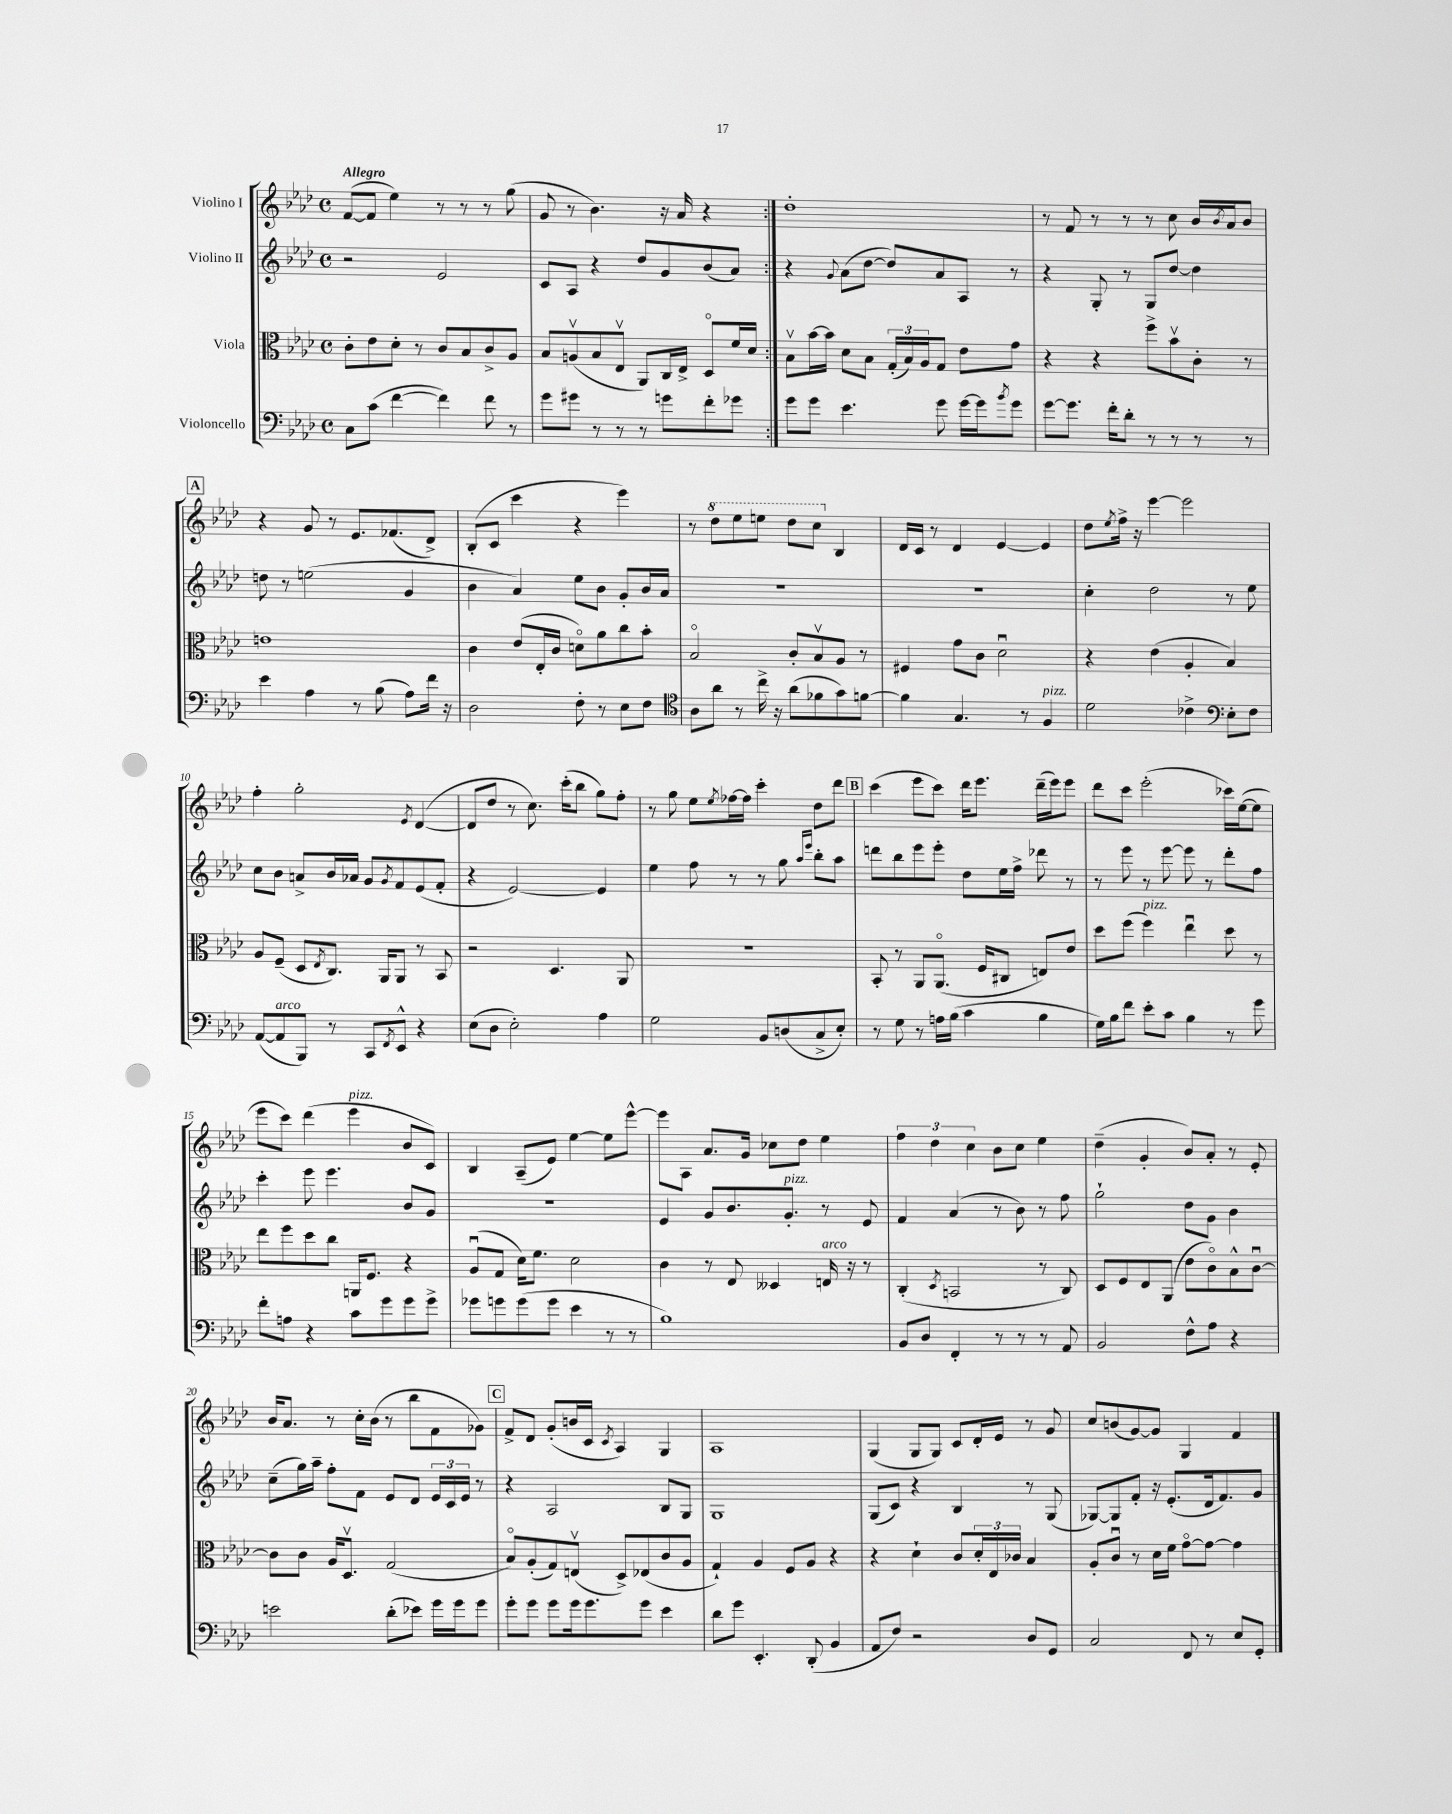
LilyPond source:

<<
\new StaffGroup <<
\new Staff = "s0" \with { instrumentName = "Violino I" } {
    \clef treble \key aes \major \defaultTimeSignature \time 4/4 \tempo "Allegro"
    \repeat volta 2 { f'8~( f'8 ees''4) r8 r8 r8 g''8( |
    g'8 r8 bes'4.) r16 aes'16 r4 | }
    des''1-. |
    r8 f'8 r8 r8 r8 c''8 bes'16 \acciaccatura { bes'8 } aes'16 bes'8 |
    \mark \markup { \box "A" } r4 g'8 r8 ees'8. fes'8.( des'8->) |
    bes8-.( c'8 c'''4 r4 ees'''4) |
    r8 \ottava #1 des'''8 ees'''8 e'''8 des'''8 c'''8 \ottava #0 bes4 |
    des'16 c'16 r8 des'4 ees'4~ ees'4 |
    des''8 \acciaccatura { ees''8 } f''16-> r16 ees'''4~ ees'''2 |
    f''4-. g''2-. \acciaccatura { ees'8 } des'4~( |
    des'8 des''8 r8 c''8.) c'''16-.( bes''8 g''8) f''8-. |
    r8 g''8 ees''8 \acciaccatura { ees''8 } fes''16~ fes''16 c'''4-. des''8 des'''8 |
    \mark \markup { \box "B" } c'''4( ees'''8 c'''8) des'''16 ees'''8. des'''16--( ees'''16) ees'''8 |
    des'''8 c'''8 ees'''2-.( ces'''16) ees''16~( ees''8 |
    ees'''8 c'''8) des'''4( ees'''4^\markup { \italic "pizz." } bes'8 c'8) |
    bes4 aes8--( ees'8) ees''4~ ees''8 ees'''8~-^ |
    ees'''8 aes8 aes'8. g'16 ces''8 des''8 ees''4 |
    \tuplet 3/2 { f''4 des''4 c''4 } bes'8 c''8 ees''4 |
    des''4--( g'4-. bes'8) aes'8-. r8 ees'8-. |
    bes'16 aes'8. r8 c''16-. bes'16( r8 bes''8 f'8 ges'8) |
    \mark \markup { \box "C" } f'8-> des'8 g'8-.( b'16 c'16 \acciaccatura { c'8 } aes4) g4 |
    aes1 |
    g4( g8 g8) c'8 des'16-. ees'16 r8 g'8 |
    c''8 b'8( g'8~) g'8 g4 f'4 \bar "|." |
}
\new Staff = "s1" \with { instrumentName = "Violino II" } {
    \clef treble \key aes \major \defaultTimeSignature \time 4/4
    \repeat volta 2 { r2 ees'2 |
    c'8 aes8 r4 des''8 g'8 bes'8( aes'8) | }
    r4 \appoggiatura { g'8 } aes'8( des''8~ des''8) aes'8 aes8 r8 |
    r4 g8-. r8 g8 des''8~ des''4 |
    \mark \markup { \box "A" } d''8 r8 e''2( g'4 |
    bes'4 aes'4) ees''8 bes'8 g'8-. bes'16 aes'16 |
    R1 |
    R1 |
    c''4-. des''2 r8 ees''8 |
    c''8 bes'8 a'8-> bes'16 aes'16 g'8 \acciaccatura { g'8 } f'8 ees'8( f'8-. |
    r4 ees'2~) ees'4 |
    ees''4 f''8 r8 r8 g''8 \grace { aes''16 ees'''16 } bes''8-. aes''8 |
    \mark \markup { \box "B" } d'''8 bes''8 ees'''8 ees'''8-. des''8 ees''16 f''16-> des'''8 r8 |
    r8 ees'''8 r8 ees'''8~ ees'''8 r8 des'''8-. f''8 |
    c'''4-. ees'''8 ees'''4. bes'8 g'8 |
    R1 |
    ees'4 g'8 bes'8. g'8.-.^\markup { \italic "pizz." } r8 ees'8 |
    f'4 aes'4( r8 bes'8) r8 f''8 |
    g''2-! des''8 g'8 bes'4 |
    c''8--( g''16) aes''16-- f''8-. f'8 ees'8 des'8 \tuplet 3/2 { ees'16 c'16 ees'16 } r8 |
    \mark \markup { \box "C" } r4 aes2 bes8 g8 |
    g1 |
    g8( c'8) r4 bes4 r8 g8( |
    ges8~) ges8 f'8-. r16 ees'8.-.( des'16 f'8.) g'8 \bar "|." |
}
\new Staff = "s2" \with { instrumentName = "Viola" } {
    \clef alto \key aes \major \defaultTimeSignature \time 4/4
    \repeat volta 2 { c'8-. ees'8 des'8-. r8 c'8 bes8 c'8-> aes8 |
    bes8 a8\upbow( bes8 ees8\upbow aes,8) c16 ees16-> des8\flageolet f'16 des'16 | }
    bes8\upbow bes'16~ bes'16 des'8 bes8 \tuplet 3/2 { g16-.( bes16) aes16 } g8 ees'8 g'8 |
    r4 r4 f''8-> bes'8\upbow c'8-. r8 |
    \mark \markup { \box "A" } e'1 |
    c'4 ees'8( ees16-. c'16 d'8\flageolet) aes'8 c''8 bes'8-. |
    bes2\flageolet c'8-. bes8\upbow aes8 r8 |
    fis4 g'8 c'8 des'2\downbow |
    r4 ees'4( aes4-. bes4) |
    aes8 f8--( des8 \acciaccatura { ees8 } c8.) aes,16 aes,8 r8 bes,8 |
    r2 des4. aes,8 |
    r1 |
    \mark \markup { \box "B" } bes,8-. r8 aes,8 aes,8.\flageolet( f16 cis8 e8) ees'8 |
    des''8 f''8( f''4^\markup { \italic "pizz." }) ees''4\downbow des''8 r8 |
    ees''8 f''8 des''8 c''8 a,16 f8. r4 |
    aes8\downbow( g8 des'16) f'8. des'2 |
    c'4 r8 ees8 deses4 e16^\markup { \italic "arco" } r16 r8 |
    c4-.( \acciaccatura { des8 } b,2 r8 c8) |
    des8 f8 ees8 aes,8( ees'8 c'8\flageolet) bes8-^ c'8~\downbow |
    c'8 c'8 aes16 des8.\upbow g2( |
    \mark \markup { \box "C" } bes8\flageolet) aes8-.( g8) e8\upbow( des8->) ees8( c'8 aes8 |
    g4-!) aes4 f8 aes8 r4 |
    r4 des'4-! c'8 \tuplet 3/2 { des'16-. ees16 ces'16 } bes4 |
    aes8-. c'8\downbow r8 des'16 f'16 g'8~\flageolet g'8~ g'4 \bar "|." |
}
\new Staff = "s3" \with { instrumentName = "Violoncello" } {
    \clef bass \key aes \major \defaultTimeSignature \time 4/4
    \repeat volta 2 { c8 c'8( f'4~ f'4) f'8 r8 |
    g'8 gis'8 r8 r8 r8 g'8 f'8-. ges'8 | }
    g'8 g'8 ees'4. g'8 g'16~ g'16 \acciaccatura { bes'8 } g'8 |
    g'8~ g'8. f'16-. des'8-. r8 r8 r8 r8 |
    \mark \markup { \box "A" } ees'4 aes4 r8 bes8( aes8) f'16 r16 |
    des2 f8-. r8 ees8 f8 |
    \clef tenor aes8 aes'8 r8 c''16-> r16 aes'8( fes'8 g'8) f'8~ |
    f'4 g4. r8 f4^\markup { \italic "pizz." } |
    des'2 ces'4-> \clef bass ees8-. f8 |
    aes,8~( aes,8^\markup { \italic "arco" } bes,,8) r8 c,8 \acciaccatura { f,8 } ees,8-^ r4 |
    ees8( des8 ees2-.) aes4 |
    g2 bes,8 d8( c8-> ees8-.) |
    \mark \markup { \box "B" } r8 g8 r8 a16 bes16( c'4 bes4 |
    g16) bes16 f'8 ees'8-. c'8 bes4 r8 g'8 |
    f'8-. a8 r4 c'8 g'8 g'8 g'8-> |
    ges'8 g'8 g'8( g'8 ees'4 r8 r8 |
    bes1) |
    bes,8 des8 f,4-. r8 r8 r8 aes,8 |
    bes,2 f8-^ aes8 r4 |
    e'2 des'8-.( ees'8) g'16 g'16 g'8 |
    \mark \markup { \box "C" } g'8-. g'8 g'8 g'16 g'8. g'8 ees'4 |
    des'8 g'8 ees,4.-. des,8-.( bes,4 |
    aes,8 f8) r2 des8 g,8 |
    c2 f,8 r8 ees8 g,8-. \bar "|." |
}
>>
>>
